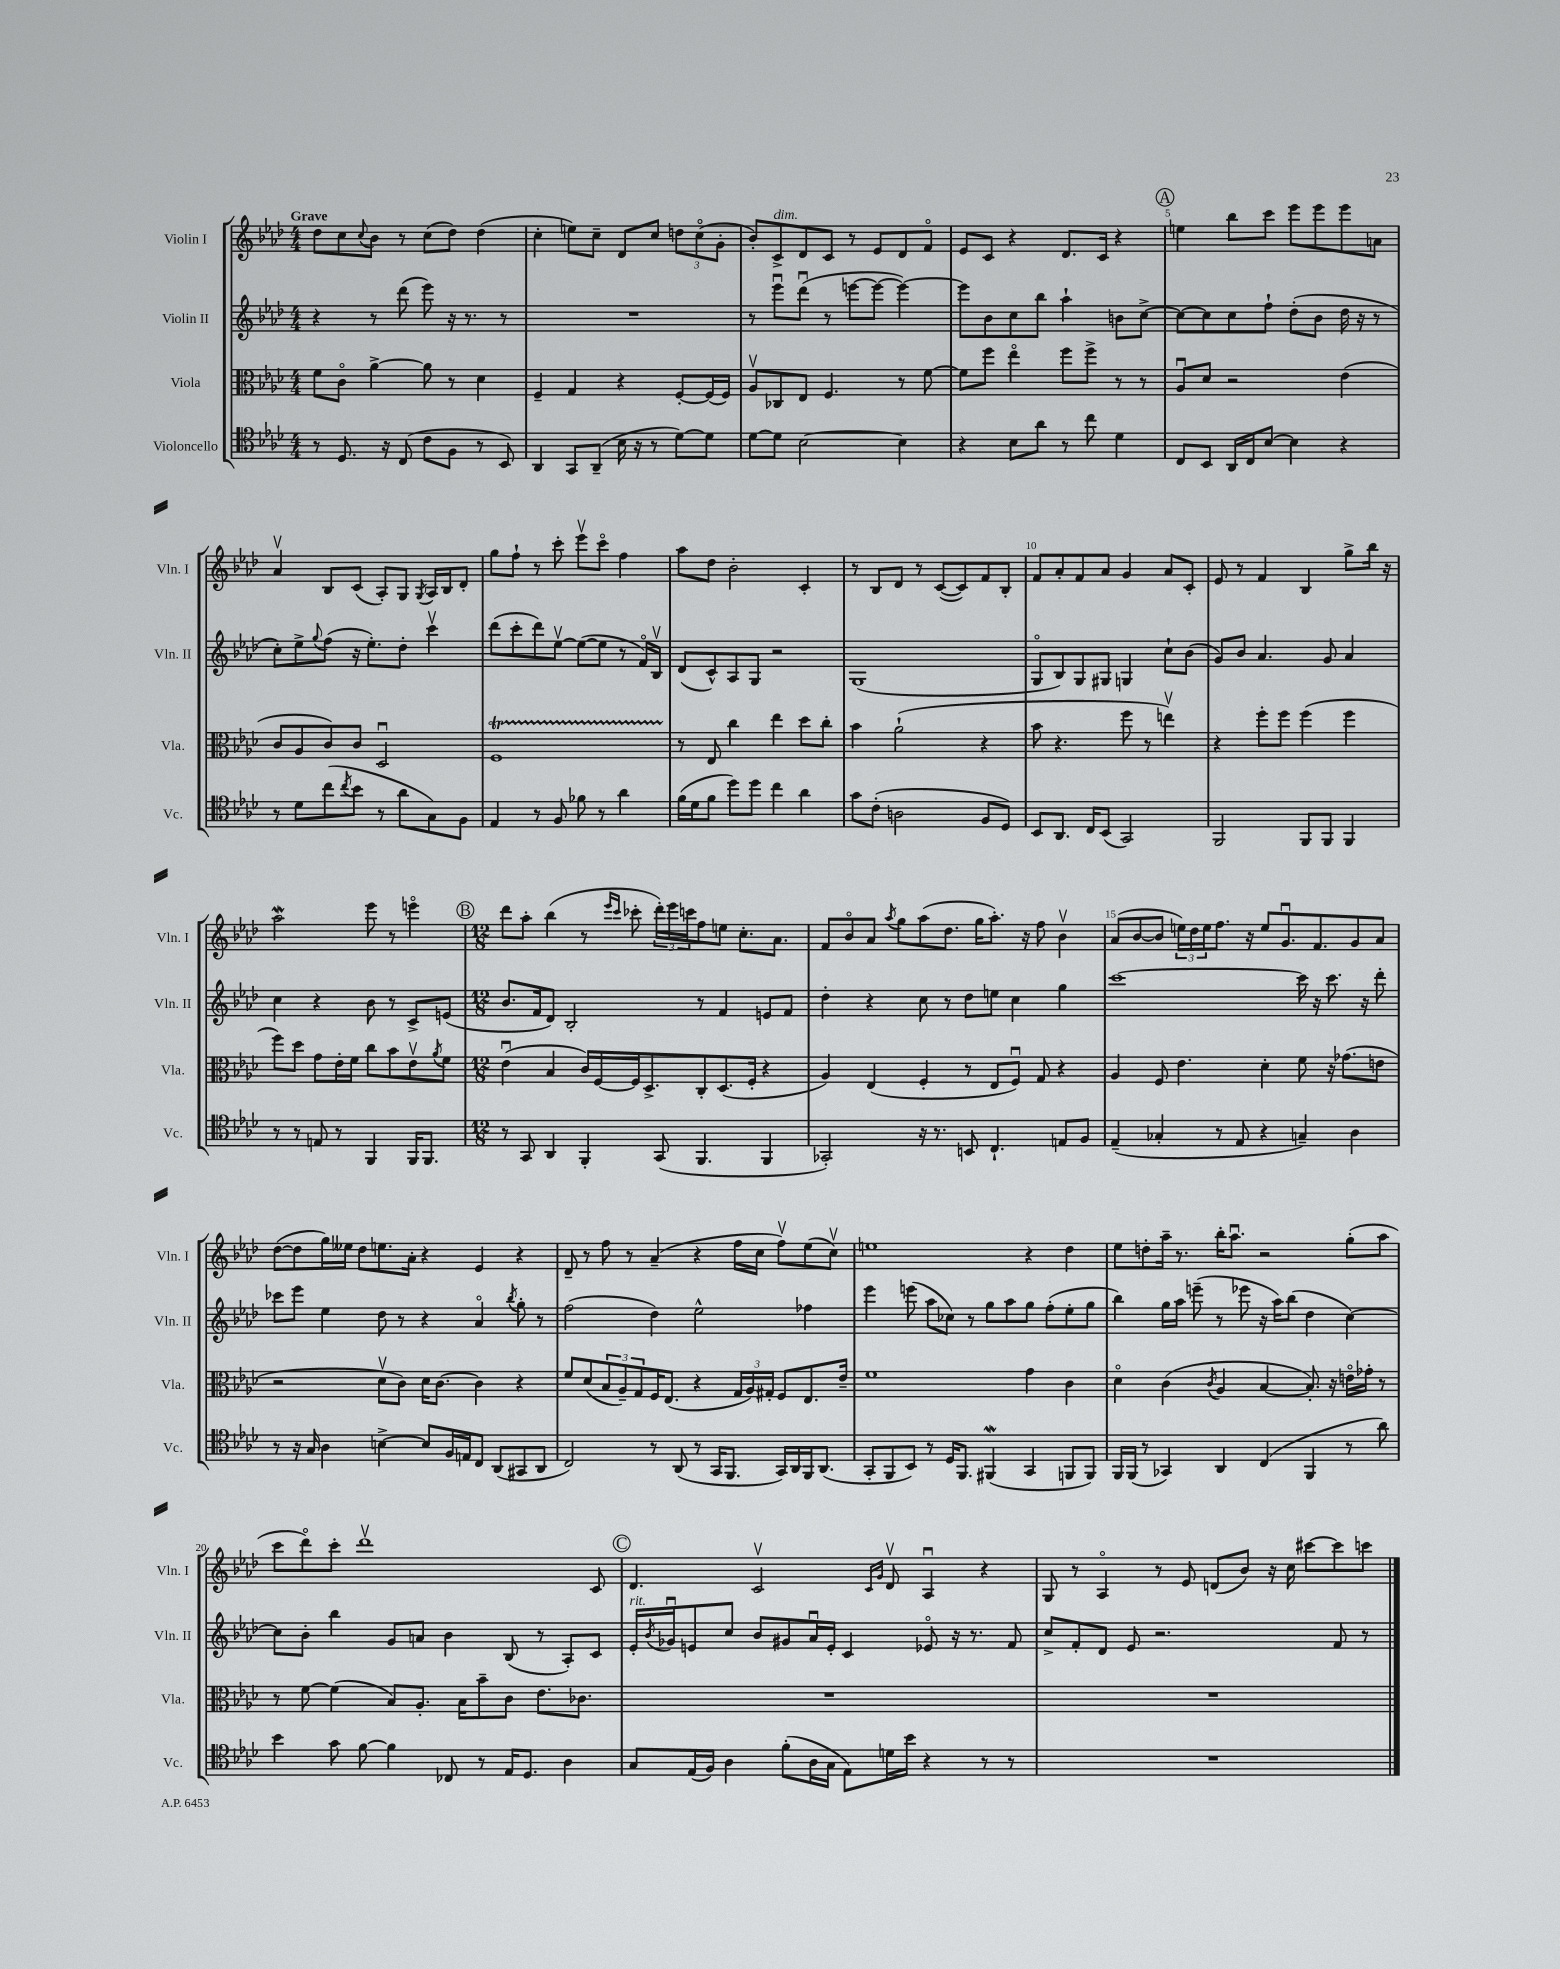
<<
\new StaffGroup <<
\new Staff = "s0" \with { instrumentName = "Violin I" shortInstrumentName = "Vln. I" } {
    \clef treble \key aes \major \numericTimeSignature \time 4/4 \tempo "Grave"
    des''8 c''8 \appoggiatura { c''8 } bes'8 r8 c''8( des''8) des''4( |
    c''4-. e''8) c''8-- des'8 c''8 \tuplet 3/2 { d''8 c''8\flageolet( g'8-. } |
    bes'8-.) c'8->^\markup { \italic "dim." } des'8 c'8 r8 ees'8 des'8 f'8\flageolet |
    ees'8 c'8 r4 des'8. c'16 r4 |
    \mark \markup { \circle "A" } e''4 bes''8 c'''8 ees'''8 ees'''8 ees'''8 a'8 |
    aes'4\upbow bes8 c'8( aes8-.) g8 \acciaccatura { g8 } aes16 bes16 des'8-. |
    g''8 f''8-! r8 c'''8-. ees'''8\upbow c'''8\flageolet f''4 |
    aes''8 des''8 bes'2-. c'4-. |
    r8 bes8 des'8 r8 c'8~( c'8) f'8 bes8-. |
    f'8 aes'8-. f'8 aes'8 g'4 aes'8 c'8-. |
    ees'8 r8 f'4 bes4 g''8-> bes''16 r16 |
    aes''2\mordent ees'''8 r8 e'''4\flageolet |
    \mark \markup { \circle "B" } \numericTimeSignature \time 12/8 des'''8 aes''8-. bes''4( r8 \grace { ees'''16 c'''16 } ces'''8-. \tuplet 3/2 { des'''16-.) ees'''16 c'''16 } f''8 e''8 c''8.-. aes'8. |
    f'8 bes'8\flageolet aes'8 \acciaccatura { aes''8 } g''8 aes''8( des''8. g''16 aes''8.-.) r16 f''8 bes'4\upbow |
    aes'8( bes'8~ bes'8 \tuplet 3/2 { e''16) des''16 e''16 } f''8. r16 e''8 g'8.\downbow f'8. g'8 aes'8 |
    des''8~( des''8 g''16) eeses''16 des''8 e''8. aes'16-. r4 ees'4 r4 |
    des'8-- r8 f''8 r8 aes'4--( r4 f''16 c''16 f''8\upbow) ees''8( c''8\upbow) |
    e''1 r4 des''4 |
    ees''8 d''8-. aes''16-- r8. bes''16-. aes''8.\downbow r2 g''8-.( aes''8 |
    c'''8 des'''8\flageolet) c'''8-. des'''1\upbow c'8 |
    \mark \markup { \circle "C" } des'4. c'2\upbow \grace { c'16 g'16 } des'8\upbow aes4\downbow r4 |
    g8 r8 aes4\flageolet r8 ees'8 d'8( bes'8) r16 c''16 cis'''8~ cis'''8 c'''8 \bar "|." |
}
\new Staff = "s1" \with { instrumentName = "Violin II" shortInstrumentName = "Vln. II" } {
    \clef treble \key aes \major \numericTimeSignature \time 4/4
    r4 r8 des'''8( ees'''8) r16 r8. r8 |
    R1 |
    r8 ees'''8\downbow des'''8\downbow( r8 e'''8~ e'''8~ e'''4~) |
    e'''8 bes'8 c''8 bes''8 aes''4-! b'8 c''8~-> |
    \mark \markup { \circle "A" } c''8~ c''8 c''8 f''8-! des''8-.( bes'8 des''16 r16 r8 |
    c''8-.) ees''8-> \appoggiatura { g''8 } f''8( r16 ees''8.-.) des''8-. c'''4\upbow |
    des'''8( c'''8-. des'''8) ees''8~\upbow ees''8~( ees''8 r8 f'16\flageolet) bes16\upbow |
    des'8( c'8-^) aes8 g8 r2 |
    g1( |
    g8\flageolet bes8) g8 gis8 g4 c''8-! bes'8( |
    g'8) bes'8 aes'4. g'8 aes'4 |
    c''4 r4 bes'8 r8 c'8-> e'8( |
    \mark \markup { \circle "B" } \numericTimeSignature \time 12/8 bes'8. f'16 des'8) bes2-. r8 f'4 e'8 f'8 |
    des''4-. r4 c''8 r8 des''8 e''8 c''4 g''4 |
    c'''1~ c'''16 r16 c'''8. r16 des'''8-. |
    ces'''8 ees'''8 ees''4 des''8 r8 r4 aes'4\flageolet \acciaccatura { bes''8 } g''8-. r8 |
    f''2( des''4) ees''2-^ fes''4 |
    ees'''4 e'''8( aes''8 ces''8) r8 g''8 aes''8 g''8 f''8-.( ees''8-. g''8 |
    bes''4) g''16 aes''16 e'''8--( r8 ees'''8 r16 aes''16) bes''8( des''4 c''4~) |
    c''8 bes'8-. bes''4 g'8 a'8 bes'4 bes8( r8 aes8-.) c'8 |
    \mark \markup { \circle "C" } ees'16-.^\markup { \italic "rit." } \acciaccatura { bes'8 } ges'16\downbow e'8 c''8 bes'8 gis'8 aes'16\downbow e'16-. c'4 ees'8\flageolet r16 r8. f'8 |
    c''8-> f'8-. des'8 ees'8 r2. f'8 r8 \bar "|." |
}
\new Staff = "s2" \with { instrumentName = "Viola" shortInstrumentName = "Vla." } {
    \clef alto \key aes \major \numericTimeSignature \time 4/4
    f'8 c'8\flageolet aes'4~-> aes'8 r8 des'4 |
    f4-- g4 r4 f8~-. f16( f16) |
    aes8\upbow ces8 ees8 f4. r8 f'8~ |
    f'8 f''8 ees''4\flageolet f''8 f''8-> r8 r8 |
    \mark \markup { \circle "A" } aes8\downbow des'8 r2 ees'4( |
    c'8 aes8 c'8) c'8 des2\downbow |
    f1\startTrillSpan |
    r8\stopTrillSpan ees8 c''4 ees''4 des''8 c''8-. |
    bes'4 aes'2-!( r4 |
    bes'8 r4. f''8 r8 e''4\upbow) |
    r4 f''8-. f''8 f''4( f''4 |
    f''8) des''8 g'8 ees'16-. f'16 c''8 bes'8 ees'8\upbow \acciaccatura { aes'8 } f'8 |
    \mark \markup { \circle "B" } \numericTimeSignature \time 12/8 ees'4\downbow( bes4 c'16) f16~ f16 des8.-> c8-. des8.( f16-. r4 |
    aes4) ees4( f4-. r8 ees8 f8\downbow) g8 r4 |
    aes4 f8 ees'4. des'4-. f'8 r16 ges'8.( e'8 |
    r2 des'8\upbow c'8) des'16 c'8.~ c'4 r4 |
    f'8 des'8( \tuplet 3/2 { bes8 aes8--) g8 } f16 ees8.( r4 \tuplet 3/2 { g16 aes16) gis16-. } f8 ees8. ees'16-- |
    f'1 g'4 c'4 |
    des'4\flageolet c'4( \acciaccatura { c'8 } aes4 bes4~ bes8.-.) r16 e'16\flageolet ges'16-. r8 |
    r8 f'8~ f'4( bes8) aes8.-. bes16 bes'8-- c'8 ees'8. ces'8. |
    \mark \markup { \circle "C" } R1. |
    R1. \bar "|." |
}
\new Staff = "s3" \with { instrumentName = "Violoncello" shortInstrumentName = "Vc." } {
    \clef tenor \key aes \major \numericTimeSignature \time 4/4
    r8 des8. r16 c8( c'8 f8 r8 bes,8) |
    aes,4 g,8 aes,8--( bes16 r16 r8 des'8~) des'8 |
    des'8~ des'8 bes2~ bes4 |
    r4 bes8 aes'8 r8 c''8 des'4 |
    \mark \markup { \circle "A" } c8 bes,8 aes,16 c16 bes8~ bes4 r4 |
    r8 des'8 c''8( \acciaccatura { c''8 } bes'8 r8 aes'8 g8) f8 |
    ees4 r8 f8 fes'8 r8 aes'4 |
    f'16( des'16 f'8 des''8) des''8 c''4 aes'4 |
    g'8 c'8-.( a2 f8 des8) |
    bes,8 aes,8. c16 bes,8( g,2) |
    f,2 f,8 f,8 f,4 |
    r8 r8 e8 r8 f,4 f,16 f,8. |
    \mark \markup { \circle "B" } \numericTimeSignature \time 12/8 r8 g,8 aes,4 f,4-. g,8( f,4. f,4 |
    ges,2-.) r16 r8. b,8 c4.-! e8 f8 |
    ees4--( ges4-. r8 ees8 r4 g4--) aes4 |
    r8 r16 g16 aes4 b4~-> b8 f16 e16 c8 aes,8( gis,8 aes,8 |
    c2) r8 aes,8( r8 g,16 f,8. g,16) aes,16 f,16 aes,8.( |
    g,8-. f,8 bes,8) r8 des16 f,8. fis,4\mordent( g,4 f,8 f,8) |
    f,16 f,16( r8 ges,4) aes,4 c4( f,4 r8 aes'8) |
    bes'4 g'8 f'8~ f'4 ces8 r8 ees16 des8. aes4 |
    \mark \markup { \circle "C" } g8 ees16( f16) aes4 f'8-.( aes16 g16 ees8) d'16 bes'16 r4 r8 r8 |
    R1. \bar "|." |
}
>>
>>
\layout { \context { \Score \override BarNumber.break-visibility = ##(#f #t #t) barNumberVisibility = #(every-nth-bar-number-visible 5) } }
